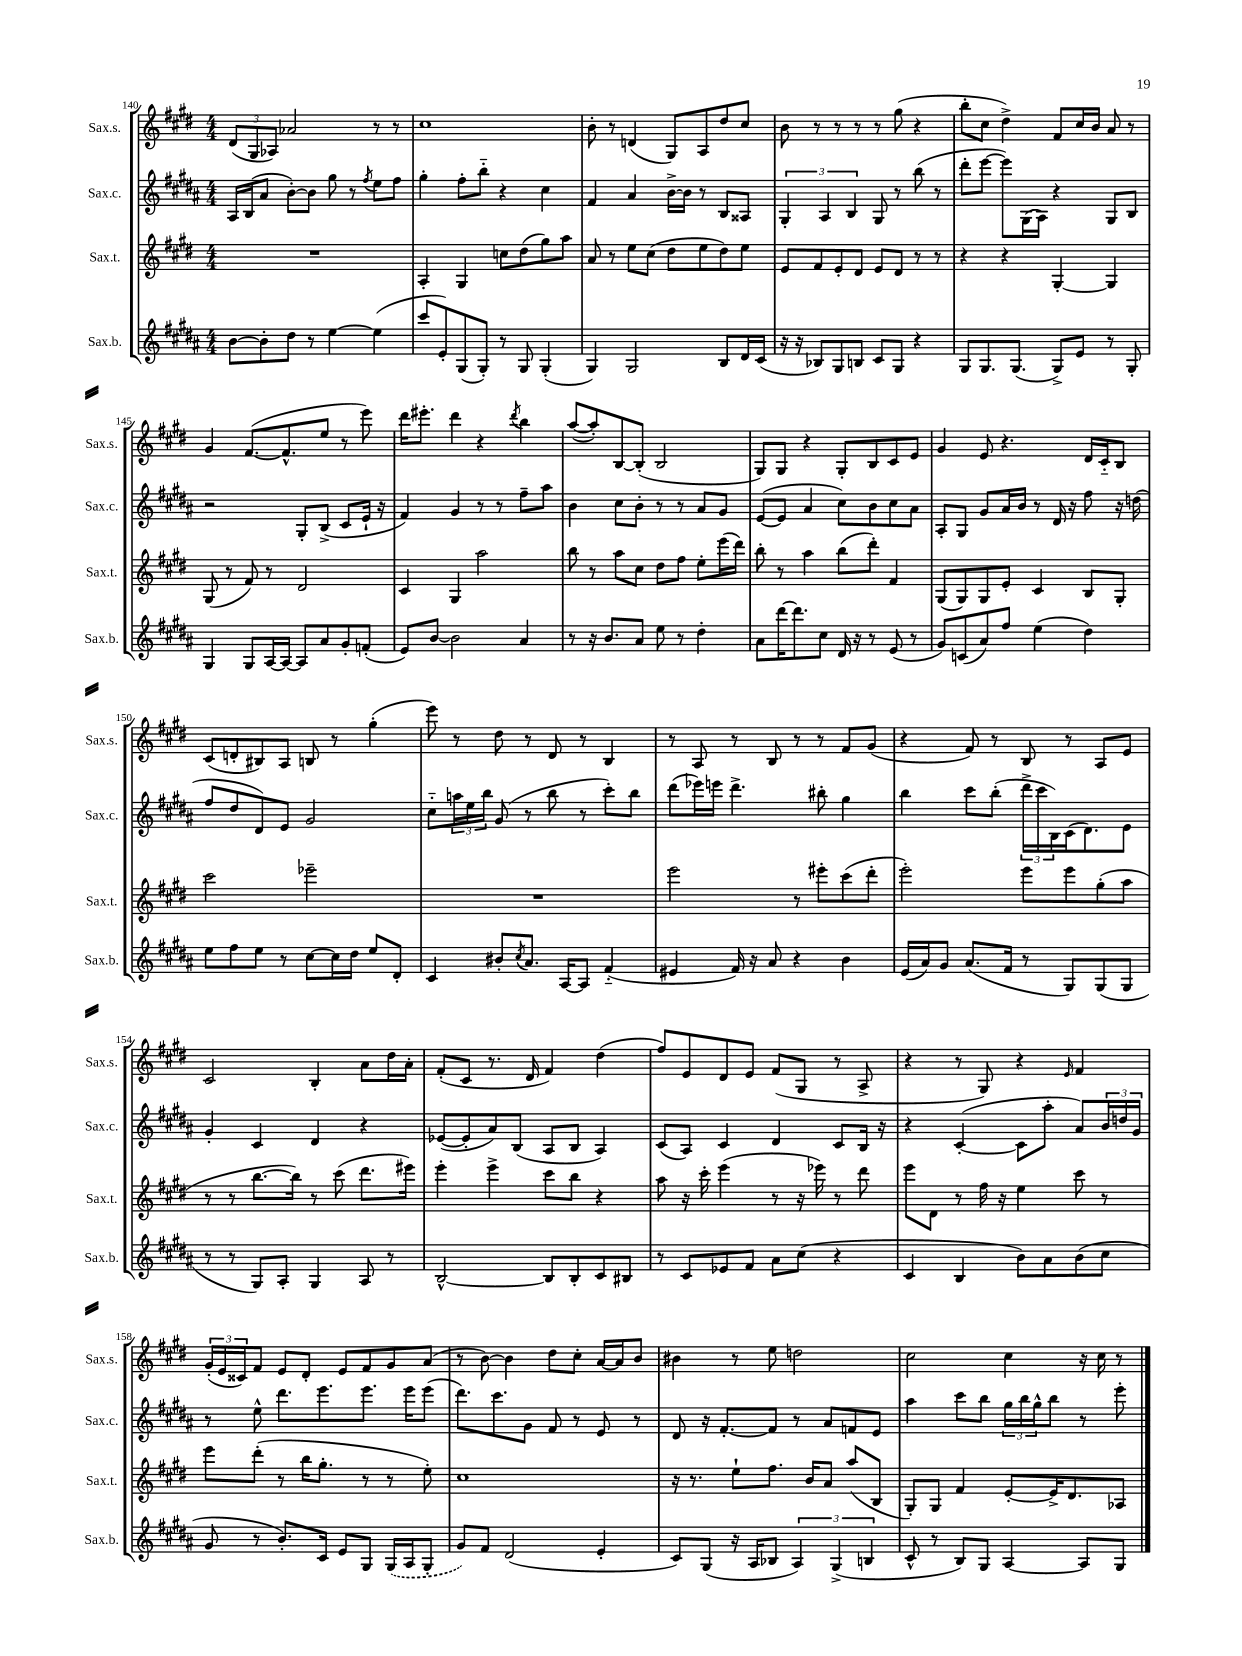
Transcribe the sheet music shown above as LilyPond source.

<<
\new StaffGroup <<
\new Staff = "s0" \with { instrumentName = "Sax.s." shortInstrumentName = "Sax.s." } {
    \clef treble \key e \major \numericTimeSignature \time 4/4
    \tuplet 3/2 { dis'8( gis8 aes8) } aes'2 r8 r8 |
    cis''1 |
    b'8-. r8 d'4( gis8) a8 dis''8 cis''8 |
    b'8 r8 r8 r8 r8 gis''8( r4 |
    b''8-. cis''8 dis''4->) fis'8 cis''16 b'16 a'8 r8 |
    gis'4 fis'8.~( fis'8.-^ e''8 r8 e'''8) |
    dis'''16 eis'''8.-. dis'''4 r4 \acciaccatura { dis'''8 } b''4 |
    a''8~( a''8-.) b8~ b8-.( b2 |
    gis8) gis8 r4 gis8-. b8 cis'8 e'8 |
    gis'4 e'8 r4. dis'16 cis'16-_ b8 |
    cis'8( d'8-. bis8) a8 b8 r8 gis''4-.( |
    e'''8) r8 dis''8 r8 dis'8 r8 b4 |
    r8 a8 r8 b8 r8 r8 fis'8 gis'8( |
    r4 fis'8) r8 b8 r8 a8 e'8 |
    cis'2 b4-. a'8 dis''16 a'16-. |
    fis'8-.( cis'8 r8. dis'16 fis'4) dis''4( |
    fis''8) e'8 dis'8 e'8 fis'8( gis8 r8 a8-> |
    r4 r8 gis8) r4 \grace { e'16 } fis'4 |
    \tuplet 3/2 { gis'16-.( e'16 cisis'16) } fis'8 e'8 dis'8-. e'8 fis'8 gis'8 a'8( |
    r8 b'8~) b'4 dis''8 cis''8-. a'16~ a'16 b'8 |
    bis'4 r8 e''8 d''2 |
    cis''2 cis''4 r16 cis''16 r8 \bar "|." |
}
\new Staff = "s1" \with { instrumentName = "Sax.c." shortInstrumentName = "Sax.c." } {
    \clef treble \key b \major \numericTimeSignature \time 4/4
    ais16 b16( ais'8 b'8~-.) b'8 gis''8 r8 \acciaccatura { fis''8 } e''8 fis''8 |
    gis''4-. fis''8-. b''8-_ r4 cis''4 |
    fis'4 ais'4 b'16~-> b'16 r8 b8 aisis8 |
    \tuplet 3/2 { gis4-. ais4 b4 } gis8 r8 b''8( r8 |
    dis'''8-. e'''8~ e'''8) gis16( ais16) r4 gis8 b8 |
    r2 gis8-. b8->( cis'8 e'16-! r16 |
    fis'4) gis'4 r8 r8 fis''8-- ais''8 |
    b'4 cis''8 b'8-. r8 r8 ais'8 gis'8 |
    e'8~( e'8 ais'4 cis''8) b'8 cis''8 ais'8 |
    ais8-. gis8 gis'8 ais'16 b'16 r8 dis'16 r16 fis''8 r16 d''16( |
    fis''8 dis''8 dis'8) e'8 gis'2 |
    cis''8-_ \tuplet 3/2 { a''16 e''16 b''16 } gis'8( r8 b''8 r8 cis'''8-.) b''8 |
    dis'''8( ees'''16) e'''16 dis'''4.-> bis''8-. gis''4 |
    b''4 cis'''8 b''8-.( \tuplet 3/2 { dis'''16-> cis'''16 b16) } cis'16( dis'8.) e'8 |
    gis'4-. cis'4 dis'4 r4 |
    ees'8~( ees'8-. ais'8) b8( ais8 b8 ais4) |
    cis'8( ais8) cis'4 dis'4 cis'8 b16 r16 |
    r4 cis'4~-.( cis'8 ais''8-. ais'8) \tuplet 3/2 { b'16 d''16 gis'16 } |
    r8 e''8-^ dis'''8. e'''8. e'''8. e'''16 e'''8( |
    dis'''8.) cis'''8. gis'8 fis'8 r8 e'8 r8 |
    dis'8 r16 fis'8.~-. fis'8 r8 ais'8 f'8 e'8 |
    ais''4 cis'''8 b''8 \tuplet 3/2 { gis''16 b''16 gis''16-^ } b''8 r8 e'''8-. \bar "|." |
}
\new Staff = "s2" \with { instrumentName = "Sax.t." shortInstrumentName = "Sax.t." } {
    \clef treble \key e \major \numericTimeSignature \time 4/4
    R1 |
    a4-. gis4 c''8 dis''8( gis''8) a''8 |
    a'8 r8 e''8 cis''8( dis''8 e''8 dis''8) e''8 |
    e'8 fis'8 e'8-. dis'8 e'8 dis'8 r8 r8 |
    r4 r4 gis4~-. gis4 |
    gis8( r8 fis'8) r8 dis'2 |
    cis'4 gis4 a''2 |
    b''8 r8 a''8 cis''8 dis''8 fis''8 e''8-. e'''16( dis'''16) |
    b''8-. r8 a''4 b''8( dis'''8-.) fis'4 |
    gis8( gis8) gis8 e'8-. cis'4 b8 gis8-. |
    cis'''2 ees'''2-- |
    R1 |
    e'''2 r8 eis'''8-. cis'''8( dis'''8-. |
    e'''2-.) e'''8 e'''8 gis''8-.( a''8 |
    r8 r8 b''8.~ b''16) r8 cis'''8( dis'''8. eis'''16) |
    e'''4-. e'''4-> cis'''8 b''8 r4 |
    a''8 r16 cis'''16-. e'''4( r8 r16 ees'''16) r8 dis'''8 |
    e'''8 dis'8 r8 fis''16 r16 e''4 cis'''8 r8 |
    e'''8 dis'''8-.( r8 b''16 gis''8.-. r8 r8 e''8-.) |
    cis''1 |
    r16 r8. e''8-! fis''8. b'16 a'8 a''8( b8 |
    gis8-.) gis8 fis'4 e'8~-. e'16-> dis'8. aes8 \bar "|." |
}
\new Staff = "s3" \with { instrumentName = "Sax.b." shortInstrumentName = "Sax.b." } {
    \clef treble \key b \major \numericTimeSignature \time 4/4
    b'8~ b'8-. dis''8 r8 e''4~ e''4( |
    cis'''8 e'8-.) gis8( gis8-.) r8 gis8 gis4-.( |
    gis4) gis2 b8 dis'16 cis'16( |
    r16 r16 bes8) gis8 b8 cis'8 gis8 r4 |
    gis8 gis8. gis8.( gis8->) e'8 r8 gis8-. |
    gis4 gis8 ais16~ ais16~ ais8 ais'8 gis'8-. f'8-.( |
    e'8) b'8~ b'2 ais'4 |
    r8 r16 b'8. ais'8 e''8 r8 dis''4-. |
    ais'8 dis'''16~ dis'''8. cis''8 dis'16 r16 r8 e'8( r8 |
    gis'8) c'8( ais'8) fis''8 e''4( dis''4) |
    e''8 fis''8 e''8 r8 cis''8~ cis''16 dis''16 e''8 dis'8-. |
    cis'4 bis'8-. \acciaccatura { cis''8 } ais'8. ais16~ ais8 fis'4-_( |
    eis'4 fis'16) r16 ais'8 r4 b'4 |
    e'16( ais'16) gis'8 ais'8.( fis'16 r8 gis8) gis8( gis8 |
    r8 r8 gis8) ais8-. gis4 ais8 r8 |
    b2~-^ b8 b8-. cis'8 bis8 |
    r8 cis'8 ees'8 fis'8 ais'8 cis''8( r4 |
    cis'4 b4 b'8) ais'8 b'8( cis''8 |
    gis'8 r8 b'8.-.) cis'16 e'8 gis8 \once \slurDashed gis16( ais16 gis8-. |
    gis'8) fis'8 dis'2( e'4-. |
    cis'8) gis8( r16 ais16 bes8 \tuplet 3/2 { ais4) gis4->( b4 } |
    cis'8-^ r8 b8) gis8 ais4~ ais8 gis8 \bar "|." |
}
>>
>>
\layout { \context { \Score currentBarNumber = #140 } }
